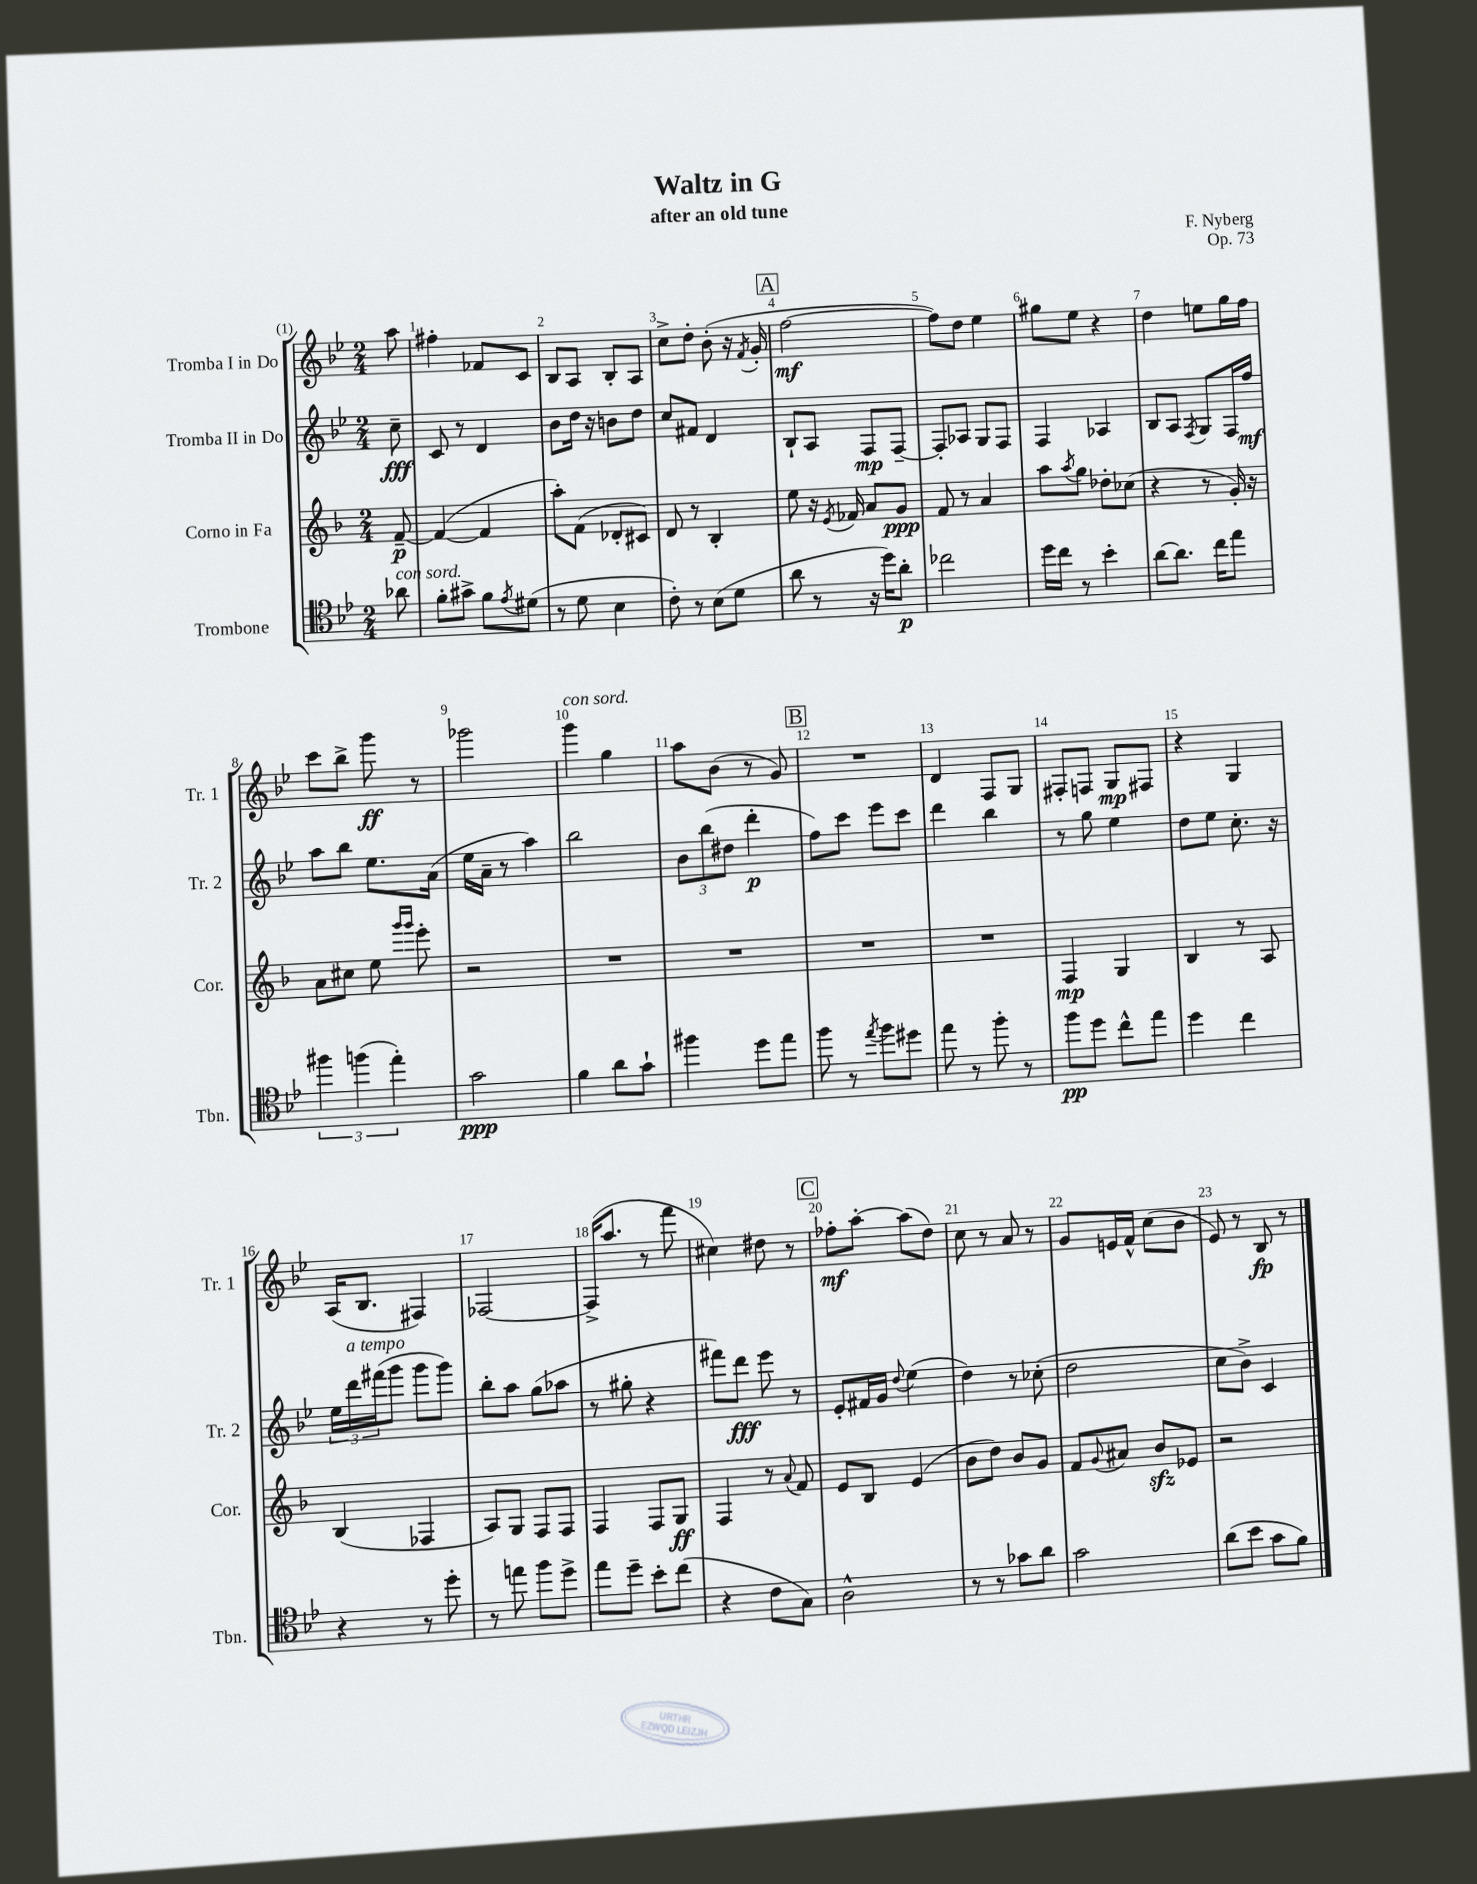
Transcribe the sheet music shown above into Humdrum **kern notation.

**kern	**dynam	**kern	**dynam	**kern	**dynam	**kern	**dynam
*part4	*part4	*part3	*part3	*part2	*part2	*part1	*part1
*staff4	*staff4	*staff3	*staff3	*staff2	*staff2	*staff1	*staff1
*I"Trombone	*	*I"Corno in Fa	*	*I"Tromba II in Do	*	*I"Tromba I in Do	*
*I'Tbn.	*	*I'Cor.	*	*I'Tr. 2	*	*I'Tr. 1	*
*clefC4	*	*clefG2	*	*clefG2	*	*clefG2	*
*k[b-e-]	*	*k[b-]	*	*k[b-e-]	*	*k[b-e-]	*
*M2/4	*	*M2/4	*	*M2/4	*	*M2/4	*
=	=	=	=	=	=	=	=
!LO:TX:a:i:t=con sord.	!	!	!	!	!	!	!
8a-X\	.	[8f~/	p	8cc~\	fff	8aa\	.
=1	=1	=1	=1	=1	=1	=1	=1
8f'\L	.	(4f/_	.	8c/	.	4ff#X'\	.
8g#X^\J	.	.	.	8r	.	.	.
8f\L	.	4f/]	.	4d/	.	8f-X/L	.
8qe-/	.	.	.	.	.	.	.
(8d#X\J	.	.	.	.	.	8c/J	.
=2	=2	=2	=2	=2	=2	=2	=2
8r	.	8aa'\L)	.	8b-\L	.	8B-/L	.
8d\	.	(8f\J	.	16dd\Jk	.	8A/J	.
.	.	.	.	16r	.	.	.
4B-\	.	8d-X'/L	.	8bn\L	.	8B-'/L	.
.	.	8c#X/J)	.	8dd\J	.	8A/J	.
=3	=3	=3	=3	=3	=3	=3	=3
8c'\)	.	8d/	.	8cc/L	.	8cc^\L	.
8r	.	8r	.	8f#X/J	.	8dd'\J	.
(8B-\L	.	4B-'/	.	4d/	.	(8b-'\	.
8d\J	.	.	.	.	.	16r	.
.	.	.	.	.	.	8qf/	.
.	.	.	.	.	.	16g'/	.
!!LO:REH:place=s1:t=A
=4	=4	=4	=4	=4	=4	=4	=4
8a\	.	8ee\	.	8B-`/L	.	[2ff\	mf
8r	.	16r	.	8A/J	.	.	.
.	.	8qe/	.	.	.	.	.
.	.	16f-X/	.	.	.	.	.
16r	.	8a/L	.	8F/L	mp	.	.
16dd\KL)	.	.	.	.	.	.	.
8a'\J	p	8g/J	ppp	[8F~/J	.	.	.
=5	=5	=5	=5	=5	=5	=5	=5
2cc-X\	.	8f/	.	8F'/L]	.	8ff\L])	.
.	.	8r	.	8A-X/J	.	8dd\J	.
.	.	4a/	.	8G/L	.	4ee-\	.
.	.	.	.	8F/J	.	.	.
=6	=6	=6	=6	=6	=6	=6	=6
16dd\LL	.	8aa\L	.	4F/	.	8gg#X\L	.
16cc\JJ	.	.	.	.	.	.	.
.	.	8qaa/	.	.	.	.	.
8r	.	8gg\J	.	.	.	8ee-\J	.
4b-'\	.	8dd-X'\L	.	4A-X/	.	4r	.
.	.	(8cc-X\J	.	.	.	.	.
=7	=7	=7	=7	=7	=7	=7	=7
[8a\L	.	4r	.	8B-/L	.	4dd\	.
8.a\J]	.	.	.	8A/J	.	.	.
.	.	.	.	8qF/	.	.	.
.	.	8r	.	8G/L	.	8een\L	.
16cc\KL	.	.	.	.	.	.	.
8ee-\J	.	16g'/)	.	16F/L	.	16gg\L	.
.	.	16r	.	16ff/JJ	mf	16ff\JJ	.
!!LO:LB:g=z
=8	=8	=8	=8	=8	=8	=8	=8
6ff#X\	.	8a\L	.	8aa\L	.	8ccc\L	.
.	.	8cc#X\J	.	8bb-\J	.	8bb-^\J	.
(6ffn\	.	.	.	.	.	.	.
.	.	8ee\	.	8.ee-\L	.	8ggg\	ff
6ee-'\)	.	.	.	.	.	.	.
.	.	16qqggg/LL	.	.	.	.	.
.	.	16qqggg/JJ	.	.	.	.	.
.	.	8eee'\	.	.	.	8r	.
.	.	.	.	(16a\Jk	.	.	.
=9	=9	=9	=9	=9	=9	=9	=9
2g\	ppp	2r	.	16ee-\LL	.	2ggg-X\	.
.	.	.	.	16a~\JJ	.	.	.
.	.	.	.	8r	.	.	.
.	.	.	.	4aa\)	.	.	.
=10	=10	=10	=10	=10	=10	=10	=10
!	!	!	!	!	!	!LO:TX:a:i:t=con sord.	!
4f\	.	2r	.	2bb-\	.	4ggg\	.
8a\L	.	.	.	.	.	4gg\	.
8g`\J	.	.	.	.	.	.	.
=11	=11	=11	=11	=11	=11	=11	=11
4ff#X\	.	2r	.	12b-\L	.	8aa\L	.
.	.	.	.	(12bb-\	.	.	.
.	.	.	.	.	.	(8b-\J	.
.	.	.	.	12dd#X\J	.	.	.
8dd\L	.	.	.	4ddd'\	p	8r	.
8ee-\J	.	.	.	.	.	8g/)	.
!!LO:REH:place=s1:t=B
=12	=12	=12	=12	=12	=12	=12	=12
8ff\	.	2r	.	8ff\L)	.	2r	.
8r	.	.	.	8ccc\J	.	.	.
8qee-/	.	.	.	.	.	.	.
8ff\L	.	.	.	8eee-\L	.	.	.
8dd#X\J	.	.	.	8ccc\J	.	.	.
=13	=13	=13	=13	=13	=13	=13	=13
8ee-\	.	2r	.	4ddd\	.	4d/	.
8r	.	.	.	.	.	.	.
8ff'\	.	.	.	4bb-\	.	8F/L	.
8r	.	.	.	.	.	8G/J	.
=14	=14	=14	=14	=14	=14	=14	=14
8ff\L	pp	4F/	mp	8r	.	8F#X'/L	.
8dd\J	.	.	.	8gg\	.	8Fn/J	.
8cc^^\L	.	4G/	.	4ee-\	.	8G/L	mp
8ee-\J	.	.	.	.	.	8F#X/J	.
=15	=15	=15	=15	=15	=15	=15	=15
4dd\	.	4B-/	.	8dd\L	.	4r	.
.	.	.	.	8ee-\J	.	.	.
4cc\	.	8r	.	8.cc'\	.	4G/	.
.	.	8A/	.	.	.	.	.
.	.	.	.	16r	.	.	.
!!LO:LB:g=z
=16	=16	=16	=16	=16	=16	=16	=16
4r	.	(4B-/	.	24ee-\LL	.	(16A/KL	.
!	!	!	!	!LO:TX:a:i:t=a tempo	!	!	!
.	.	.	.	24ddd\	.	.	.
.	.	.	.	.	.	8.B-/J	.
.	.	.	.	(24fff#X\J	.	.	.
.	.	.	.	8ggg\J	.	.	.
8r	.	4F-X/	.	8ggg\L	.	4F#X/)	.
8dd'\	.	.	.	8ggg\J)	.	.	.
=17	=17	=17	=17	=17	=17	=17	=17
8r	.	8A/L)	.	8bb-'\L	.	[2F-X/	.
8een\	.	8G/J	.	8aa\J	.	.	.
8ff\L	.	8F/L	.	(8gg\L	.	.	.
8dd^\J	.	8F/J	.	8aa-X\J	.	.	.
=18	=18	=18	=18	=18	=18	=18	=18
8ee-\L	.	4F/	.	8r	.	(16F-^/KL]	.
.	.	.	.	.	.	8.aa/J	.
8dd~\J	.	.	.	8gg#X'\	.	.	.
8b-'\L	.	8F/L	.	4r	.	8r	.
(8cc\J	.	8G/J	ff	.	.	8fff\	.
=19	=19	=19	=19	=19	=19	=19	=19
4r	.	4F/	.	8fff#X\L)	.	4cc#X\)	.
.	.	.	.	8ddd\J	fff	.	.
8c\L	.	8r	.	8eee-\	.	8dd#X\	.
.	.	8qqa/	.	.	.	.	.
8G\J)	.	8f/	.	8r	.	8r	.
!!LO:REH:place=s1:t=C
=20	=20	=20	=20	=20	=20	=20	=20
2A^^\	.	8e/L	.	8e-'/L	.	8ff-X'\L	mf
.	.	8B-/J	.	16f#X/L	.	[8aa'\J	.
.	.	.	.	16g/JJ	.	.	.
.	.	.	.	8qqdd/	.	.	.
.	.	(4e/	.	(4ee-\	.	(8aa\L]	.
.	.	.	.	.	.	8dd\J)	.
=21	=21	=21	=21	=21	=21	=21	=21
8r	.	8b-\L	.	4dd\)	.	8cc\	.
8r	.	8dd\J)	.	.	.	8r	.
8g-X\L	.	8b-/L	.	8r	.	8a/	.
8a\J	.	8g/J	.	(8cc-X'\	.	8r	.
=22	=22	=22	=22	=22	=22	=22	=22
2g\	.	8f/L	.	2dd\	.	8g/L	.
.	.	8qqg/	.	.	.	.	.
.	.	8a#X/J	.	.	.	16en/L	.
.	.	.	.	.	.	16f^^/JJ	.
.	.	8b-zz/L	.	.	.	(8cc\L	.
.	.	8e-X/J	.	.	.	8b-\J	.
=23	=23	=23	=23	=23	=23	=23	=23
(8a\L	.	2r	.	8cc\L	.	8e-/)	.
8b-\J	.	.	.	8b-^\J)	.	8r	.
8g\L	.	.	.	4c/	.	8B-/	fp
8f\J)	.	.	.	.	.	8r	.
==	==	==	==	==	==	==	==
*-	*-	*-	*-	*-	*-	*-	*-
